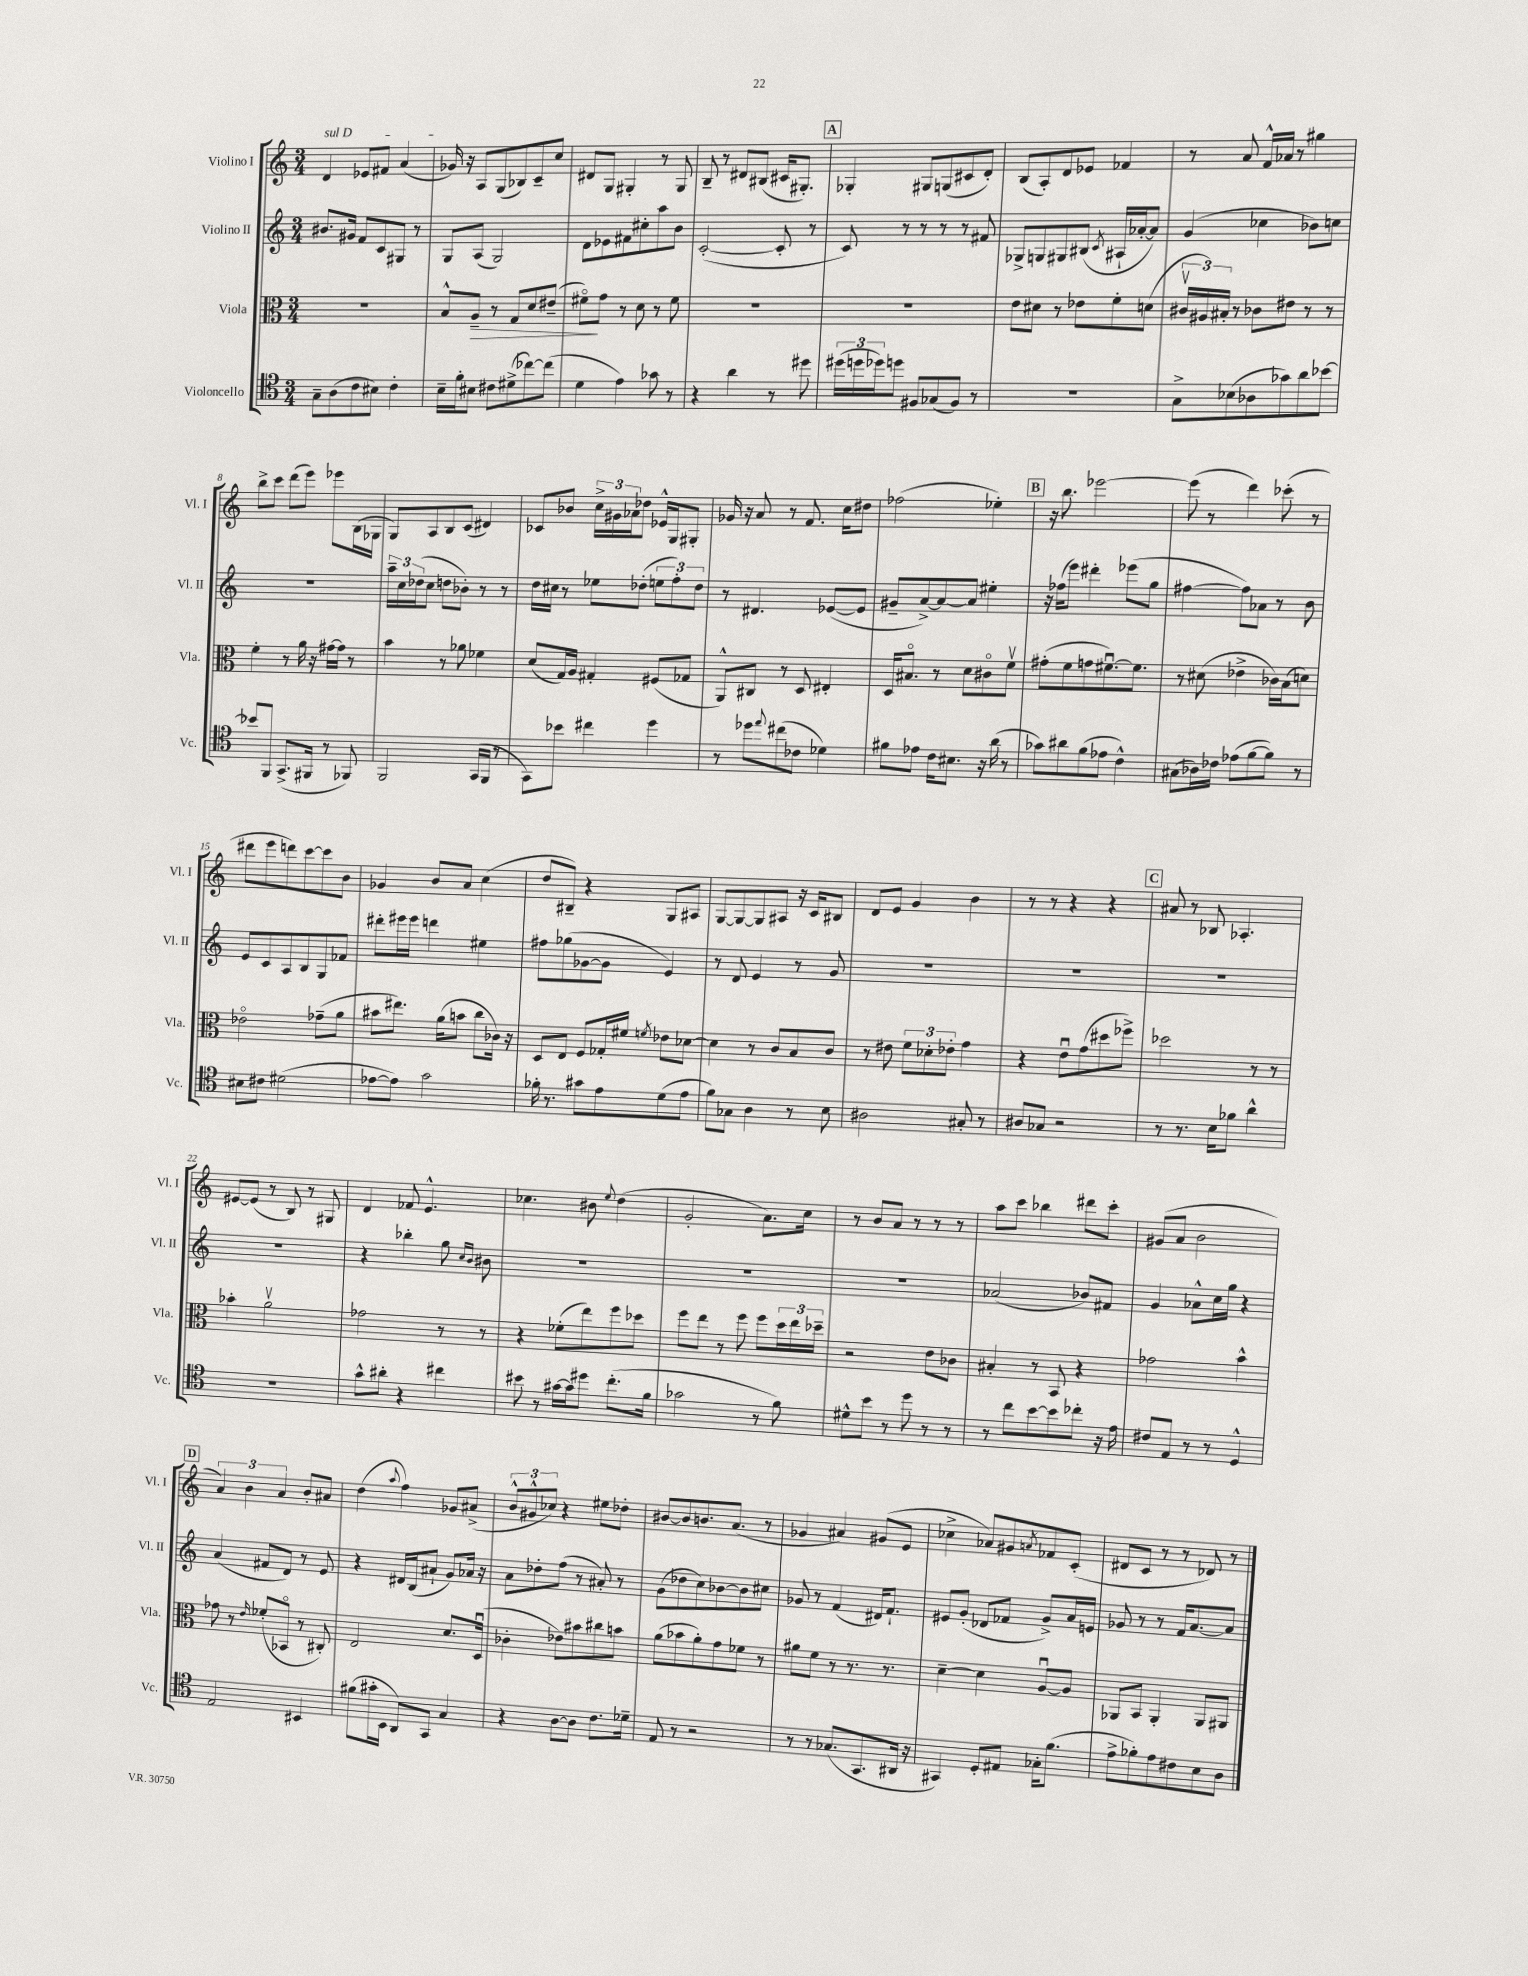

**kern	**kern	**kern	**kern
*staff4	*staff3	*staff2	*staff1
*clefC4	*clefC3	*clefG2	*clefG2
*k[]	*k[]	*k[]	*k[]
*M3/4	*M3/4	*M3/4	*M3/4
8G~	2.r	8.b#	4d
(8A	.	.	.
.	.	16g#	.
8c	.	8f	8e-
8B#)	.	8c	8f#
4c'	.	8G#	(4a
.	.	8r	.
=	=	=	=
16B~	8B^^	8G	16g-)
16f'	.	.	16r
8B#	8A~	(8A	8A
8c#	8r	2G)	(8G
(8d#^	8G	.	8B-)
[8cc-)	8d	.	8c~
(8cc-]	(8e#~	.	8cc
=	=	=	=
4d	8f#o)	8d	8d#
.	8g	8e-	8G
4e)	8r	8f#	4G#'
.	8d	8cc#'	.
8g-	8r	8aa	8r
8r	8f#	8b	8G#
=	=	=	=
4r	2.r	([2c'	8B~
.	.	.	8r
4a	.	.	8d#
.	.	.	(8B#
8r	.	8c']	16c#
.	.	.	8.G#')
8dd#	.	8r	.
=	=	=	=
(24dd#	2.r	8c)	4G-'
24dd	.	.	.
24dd-)	.	.	.
8dd	.	8r	.
8F#	.	8r	8G#
(8G-	.	8r	(8G
8F#)	.	8r	8c#
8r	.	8f#	8d')
=	=	=	=
2.r	8e	8G-^	(8B
.	8d#	8G	8A')
.	8r	8G#	8d
.	8e-	(8B#	8e-
.	.	8qc	.
.	8f'	16A#`	4f-
.	.	[16a-'	.
.	(8d	8a-])	.
=	=	=	=
8G^	24c#v	(4g	8r
.	24A#)	.	.
.	24B#'	.	.
(8B-	8r	.	8a
8A-	8c-	4cc-	16f^^
.	.	.	16a-
8g-)	8e#	.	8r
8a	8r	8b-)	4gg#
[8b-	8r	8cc	.
=	=	=	=
8b-]	4f'	2.r	8bb^
8FF	.	.	8ccc
(8.GG^	8r	.	(8ddd
.	16a	.	8eee)
16FF#	16r	.	.
8r	[16g#	.	8eee-
.	16g#]	.	.
8FF-)	8r	.	(16B
.	.	.	16G-
=	=	=	=
2FF	4b	24aa~	8G)
.	.	24cc	.
.	.	(24dd-	.
.	.	8cc	8A
.	8r	8dd	8B
.	8a-	8b-')	(8c
(16GG	4f-	8r	4d#)
16FF	.	.	.
8r	.	8r	.
=	=	=	=
8GG)	(8d	16dd	8c-
.	.	16cc#	.
8b-	16G)	8r	8b-
.	16A	.	.
4cc#	4G#'	8ee-	24cc^
.	.	.	24g#
.	.	.	24a-
.	.	(8dd-'	8dd-
4dd	(8F#	12ee	16e-^^
.	.	.	16G
.	.	12ff')	.
.	8G-	.	8G#'
.	.	12dd-	.
=	=	=	=
8r	8AA^^)	8r	16g-
.	.	.	16r
8dd-	8C#	4.d#	8a
8qqee	.	.	.
(8cc#	8r	.	8r
8c-	8D	.	8.f
4d-)	4E#'	([8e-	.
.	.	.	16cc
.	.	8e-]	8dd#
=	=	=	=
8f#	16D	8g#~	(2ff-
.	8.B#o	.	.
8e-	.	[8a^)	.
16c	8r	8a_	.
8.B#	.	.	.
.	8d	8a]	.
16r	8c#o	4ee#'	4ee-')
(16a	.	.	.
8r	8fv	.	.
=	=	=	=
8g-)	(8g#'	16r	16r
.	.	(16ff-	8.bb
8a#	8f	8eee)	.
(8f	8g	4ddd#'	[2eee-
8e-	[8.f#u)	.	.
4c^^)	.	(8eee-	.
.	8.f#]	.	.
.	.	8gg	.
=	=	=	=
(8G#	8r	[4ff#	(8eee-]
16A-)	(8d#	.	8r
16c-	.	.	.
(8e-	4e-^	8ff#])	4ddd)
[8f	.	8a-	.
8f])	16c-)	8r	(8ccc-'
.	(16B	.	.
8r	8d)	8b	8r
=	=	=	=
8B#	2e-o	8e	8ddd#
8c#	.	8c	8eee
(2d#	.	8A	8ddd)
.	.	8B	[8ccc
.	(8g-~	8G	8ccc]
.	8a	8f-	8b
=	=	=	=
[8e-	8b#	8ddd#'	4g-
8e-])	8.ee#)	16eee#	.
.	.	16eee#	.
2g	.	4ddd	8b
.	(16a	.	.
.	8b	.	8a
.	8cc	4ee#	(4cc
.	16c-)	.	.
.	16r	.	.
=	=	=	=
16f-'	8D	8ff#	8dd
8.r	.	.	.
.	8E	(8gg-	8B#~)
8g#	8F	[8g-	4r
8e	16G-'	8g-]	.
.	16f#	.	.
.	8qf	.	.
(8d	8e-	4e)	8G
8e	[8d-	.	8A#
=	=	=	=
8f)	4d-]	8r	[8G
8G-	.	8d	8G_
4A	8r	4e	8G]
.	8c	.	8A#
8r	8B	8r	16r
.	.	.	16c
8B	8c	8g	8B#
=	=	=	=
2A#	8r	2.r	8d
.	8e#	.	8e
.	12f	.	4g
.	12d-'	.	.
.	12e-'	.	.
8G#'	4g	.	4b
8r	.	.	.
=	=	=	=
8A#	4r	2.r	8r
8G-	.	.	8r
2r	8eu	.	4r
.	(8g	.	.
.	8dd#	.	4r
.	8ff-^)	.	.
=	=	=	=
8r	2dd-	2.r	8a#
8.r	.	.	8r
.	.	.	8B-
16B	.	.	.
8f-	.	.	4.A-'
4a^^	8r	.	.
.	8r	.	.
=	=	=	=
2.r	4b-'	2.r	[8e#
.	.	.	(8e#]
.	2av	.	8r
.	.	.	8B)
.	.	.	8r
.	.	.	8G#
=	=	=	=
8g^^	2g-	4r	4d
8a#'	.	.	.
4r	.	4bb-'	8f-
.	.	.	4.e^^
4cc#	8r	8gg	.
.	.	16qqcc	.
.	.	16qqb	.
.	8r	8b#	.
=	=	=	=
8b#	4r	2.r	4.cc-
8r	.	.	.
[16g#	(8f-'	.	.
16g#]	.	.	.
8dd#	8ee)	.	8b#
.	.	.	8qqee
(8.cc'	8ff	.	(4dd
.	8dd-	.	.
16f	.	.	.
=	=	=	=
2g-	8ff	2.r	2g'
.	8ee	.	.
.	8r	.	.
.	8ff	.	.
8r	8ff	.	8.a)
8f)	24dd	.	.
.	24ee	.	.
.	.	.	16cc
.	24dd-~	.	.
=	=	=	=
8d#^^	2r	2.r	8r
8b	.	.	8b
8r	.	.	8a
8dd	.	.	8r
8r	8e	.	8r
8r	8c-	.	8r
=	=	=	=
8r	4B#'	(2a-	8aa
8cc	.	.	8ccc
[8b	8r	.	4bb-
8b]	8BB	.	.
8cc-'	4r	8b-)	8ddd#
16r	.	8f#	8ccc'
16e	.	.	.
=	=	=	=
8c#	2g-	4g	(8g#
8E	.	.	8a
8r	.	8a-^^	2b
8r	.	16cc	.
.	.	16gg	.
4D^^	4b^^	4r	.
=	=	=	=
2E	8g-	(4a	6a)
.	8r	.	.
.	.	.	6b
.	16qqe	.	.
.	(8f-'	8f#	.
.	.	.	6a
.	8BB-o	8d)	.
4BB#	8r	8r	8b'
.	8C#')	8e	8a#
=	=	=	=
(8f#	2E	4r	(4dd
16g#'	.	.	.
16BB	.	.	.
.	.	.	8qqaa
8AA)	.	16d#	4ff)
.	.	(16B	.
8GG	.	8a#`	.
4G	8.d	8g)	8g-
.	.	16a-	(8a#^
.	(16Du	16r	.
=	=	=	=
4r	4c-'	8a	12b^^
.	.	.	12g#^^
.	.	8dd-'	.
.	.	.	12cc-)
[8A	8e-)	(8ff	4r
8A]	8b#	8r	.
8.c	8cc#	8a#')	8ee#
.	8b	8r	8dd-'
16d-~	.	.	.
=	=	=	=
8E	(8a	(8g	[8b#
8r	8b-	8dd-	8b#]
2r	8a')	8cc)	8.b
.	8g	[8b-	.
.	.	.	(8.a
.	8f-	8b-]	.
.	8r	8cc#	8r
=	=	=	=
8r	8a#	8g-	4g-
8r	8f	8r	.
(8.G-	8r	(4f	4a#)
.	8.r	.	.
8.GG	.	.	.
.	.	16d#)	(8g#
.	8.r	8.f`	.
16AA#	.	.	8e
16r	.	.	.
=	=	=	=
4GG#)	[4d~	8e#	4cc-^
.	.	(8g'	.
8D'	4d]	8d-	8a-)
8E#	.	8f-	8g#
.	.	.	8qa
16G-'	[8Au	8g^)	8f-
(8.f	.	.	.
.	8A]	16a	(8c'
.	.	16e	.
=	=	=	=
8e^	8AA-	8g-	8d#
8f-')	8BB	8r	8c
8e	4AA-'	8r	8r
8c#	.	16f	8r
.	.	[8.a	.
8B	8AA-	.	8d-)
8A	8AA#	8a]	8r
==	==	==	==
*-	*-	*-	*-
